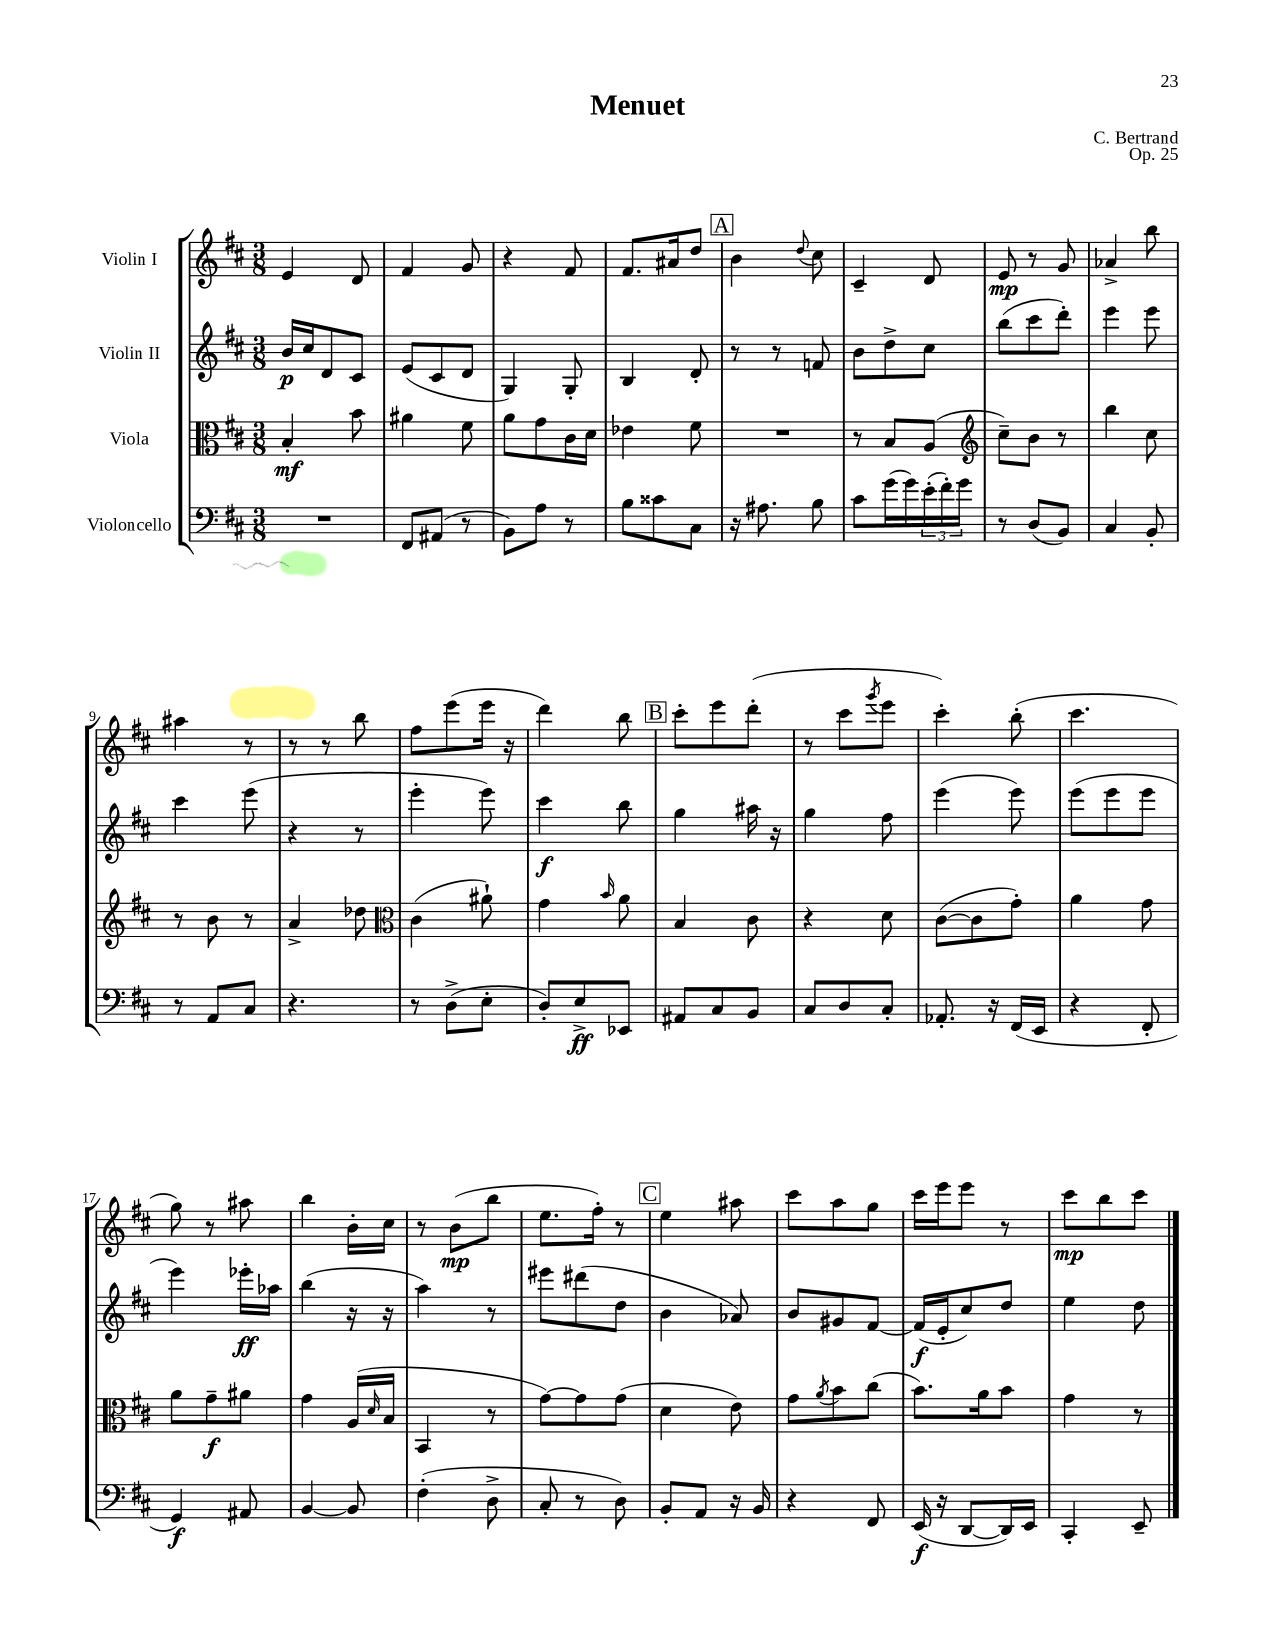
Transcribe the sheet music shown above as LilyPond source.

\header { title = "Menuet" composer = "C. Bertrand" opus = "Op. 25" }
<<
\new StaffGroup <<
\new Staff = "s0" \with { instrumentName = "Violin I" } {
    \clef treble \key d \major \numericTimeSignature \time 3/8
    e'4 d'8 |
    fis'4 g'8 |
    r4 fis'8 |
    fis'8. ais'16 d''8 |
    \mark \markup { \box "A" } b'4 \appoggiatura { d''8 } cis''8 |
    cis'4-- d'8 |
    e'8\mp r8 g'8 |
    aes'4-> b''8 |
    ais''4 r8 |
    r8 r8 b''8 |
    fis''8 e'''8( e'''16 r16 |
    d'''4) b''8 |
    \mark \markup { \box "B" } cis'''8-. e'''8 d'''8-.( |
    r8 cis'''8 \acciaccatura { g'''8 } e'''8 |
    cis'''4-.) b''8-.( |
    cis'''4. |
    g''8) r8 ais''8 |
    b''4 b'16-. cis''16 |
    r8 b'8\mp( b''8 |
    e''8. fis''16-.) r8 |
    \mark \markup { \box "C" } e''4 ais''8 |
    cis'''8 a''8 g''8 |
    cis'''16 e'''16 e'''8 r8 |
    cis'''8\mp b''8 cis'''8 \bar "|." |
}
\new Staff = "s1" \with { instrumentName = "Violin II" } {
    \clef treble \key d \major \numericTimeSignature \time 3/8
    b'16\p cis''16 d'8 cis'8 |
    e'8( cis'8 d'8 |
    g4) g8-. |
    b4 d'8-. |
    \mark \markup { \box "A" } r8 r8 f'8 |
    b'8 d''8-> cis''8 |
    b''8( cis'''8 d'''8-.) |
    e'''4 e'''8 |
    cis'''4 e'''8( |
    r4 r8 |
    e'''4-. e'''8) |
    cis'''4\f b''8 |
    \mark \markup { \box "B" } g''4 ais''16 r16 |
    g''4 fis''8 |
    e'''4( e'''8) |
    e'''8( e'''8 e'''8 |
    e'''4) ees'''16-.\ff aes''16 |
    b''4( r16 r16 |
    a''4) r8 |
    eis'''8 dis'''8( d''8 |
    \mark \markup { \box "C" } b'4 aes'8) |
    b'8 gis'8 fis'8~ |
    fis'16\f( e'16-. cis''8) d''8 |
    e''4 d''8 \bar "|." |
}
\new Staff = "s2" \with { instrumentName = "Viola" } {
    \clef alto \key d \major \numericTimeSignature \time 3/8
    b4-.\mf b'8 |
    ais'4 fis'8 |
    a'8 g'8 cis'16 d'16 |
    ees'4 fis'8 |
    \mark \markup { \box "A" } R4. |
    r8 b8 a8( |
    \clef treble cis''8--) b'8 r8 |
    b''4 cis''8 |
    r8 b'8 r8 |
    a'4-> des''8 |
    \clef alto cis'4( ais'8-!) |
    g'4 \grace { b'16 } a'8 |
    \mark \markup { \box "B" } b4 cis'8 |
    r4 d'8 |
    cis'8~( cis'8 g'8-.) |
    a'4 g'8 |
    a'8 g'8--\f ais'8 |
    g'4 a16( \grace { d'16 } b16 |
    b,4 r8 |
    g'8~) g'8 g'8( |
    \mark \markup { \box "C" } d'4 e'8) |
    g'8 \acciaccatura { a'8 } b'8 cis''8( |
    b'8.) a'16 b'8 |
    g'4 r8 \bar "|." |
}
\new Staff = "s3" \with { instrumentName = "Violoncello" } {
    \clef bass \key d \major \numericTimeSignature \time 3/8
    R4. |
    fis,8 ais,8( r8 |
    b,8) a8 r8 |
    b8 cisis'8 cis8 |
    \mark \markup { \box "A" } r16 ais8. b8 |
    cis'8 g'16( g'16) \tuplet 3/2 { e'16-.( fis'16-.) g'16 } |
    r8 d8( b,8) |
    cis4 b,8-. |
    r8 a,8 cis8 |
    r4. |
    r8 d8->( e8-. |
    d8-.) e8->\ff ees,8 |
    \mark \markup { \box "B" } ais,8 cis8 b,8 |
    cis8 d8 cis8-. |
    aes,8.-. r16 fis,16( e,16 |
    r4 fis,8-. |
    g,4\f) ais,8 |
    b,4~ b,8 |
    fis4-.( d8-> |
    cis8-. r8 d8) |
    \mark \markup { \box "C" } b,8-. a,8 r16 b,16 |
    r4 fis,8 |
    e,16\f( r16 d,8~ d,16) e,16 |
    cis,4-. e,8-- \bar "|." |
}
>>
>>
